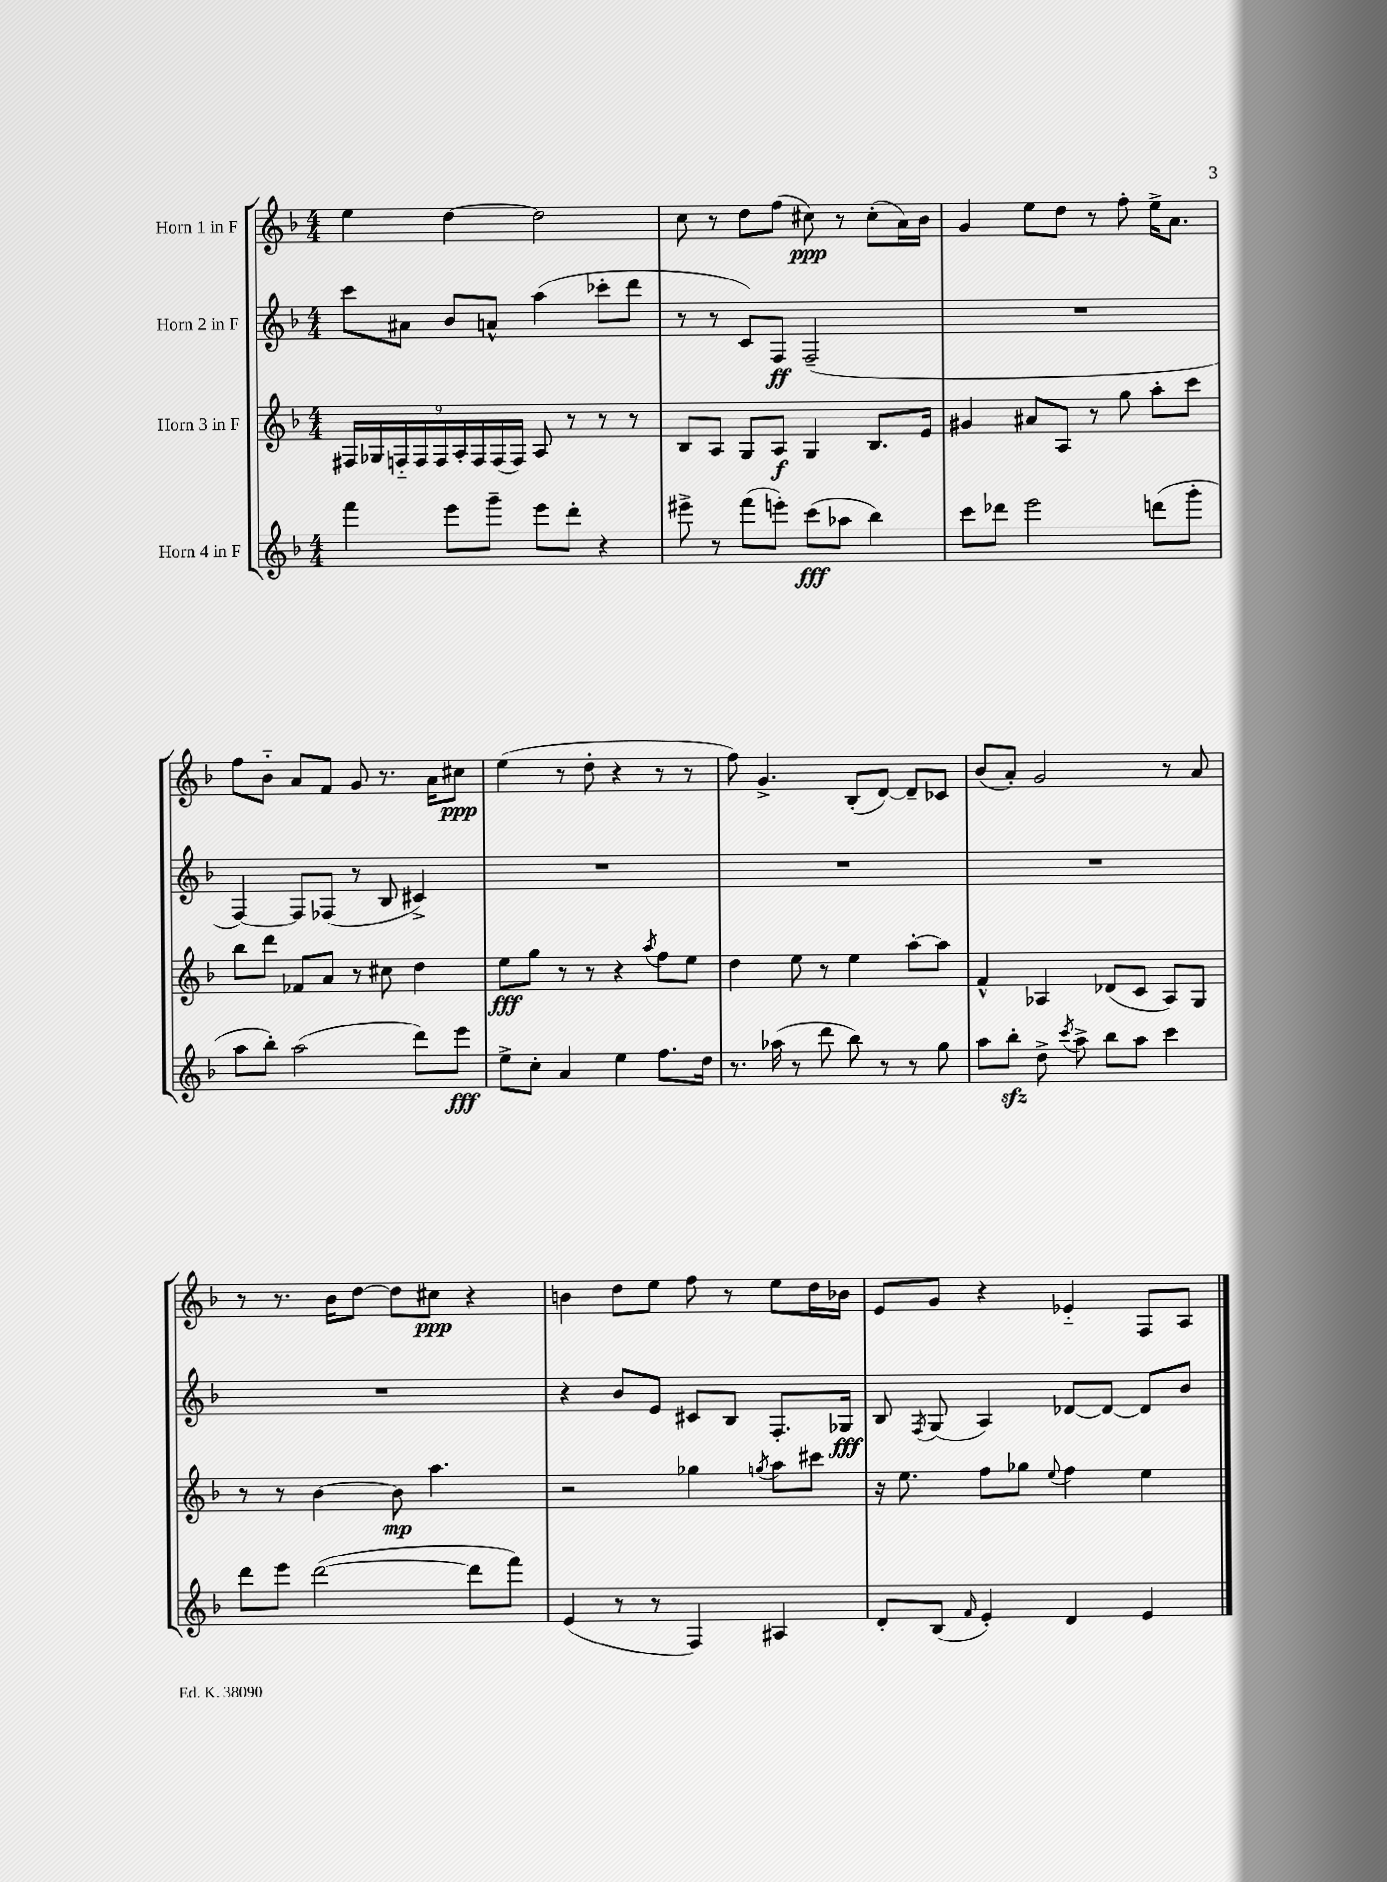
<<
\new StaffGroup <<
\new Staff = "s0" \with { instrumentName = "Horn 1 in F" } {
    \clef treble \key f \major \numericTimeSignature \time 4/4
    \autoBeamOff e''4 d''4~ d''2 |
    c''8 r8 d''8[ f''8]( cis''8\ppp) r8 cis''8[-.( a'16) bes'16] |
    g'4 e''8[ d''8] r8 f''8-. e''16[-> a'8.] |
    f''8[ bes'8]-_ a'8[ f'8] g'8 r8. a'16[ cis''8]\ppp |
    e''4( r8 d''8-. r4 r8 r8 |
    f''8) g'4.-> bes8[-.( d'8]~) d'8[-- ces'8] |
    bes'8[( a'8]-.) g'2 r8 a'8 |
    r8 r8. bes'16[ d''8]~ d''8[ cis''8]\ppp r4 |
    b'4 d''8[ e''8] f''8 r8 e''8[ d''16 bes'16] |
    e'8[ g'8] r4 ees'4-_ f8[ a8] \bar "|." |
}
\new Staff = "s1" \with { instrumentName = "Horn 2 in F" } {
    \clef treble \key f \major \numericTimeSignature \time 4/4
    \autoBeamOff c'''8[ ais'8] bes'8[ a'8]-^ a''4( ces'''8[-. d'''8] |
    r8 r8 c'8[) f8]\ff f2--( |
    R1 |
    f4~) f8[ fes8]( r8 bes8 cis'4->) |
    R1 |
    R1 |
    R1 |
    R1 |
    r4 bes'8[ e'8] cis'8[ bes8] f8.[-. ges16]\fff |
    bes8 \acciaccatura { f8 } g8( a4) des'8[~ des'8]~ des'8[ bes'8] \bar "|." |
}
\new Staff = "s2" \with { instrumentName = "Horn 3 in F" } {
    \clef treble \key f \major \numericTimeSignature \time 4/4
    \autoBeamOff \tuplet 9/8 { fis16[ ges16 f16-_ f16 f16 a16-. f16 f16( f16]) } a8 r8 r8 r8 |
    bes8[ a8] g8[ a8]\f g4 bes8.[ e'16] |
    gis'4 ais'8[ a8] r8 g''8 a''8[-. c'''8] |
    bes''8[ d'''8] fes'8[ a'8] r8 cis''8 d''4 |
    e''8[\fff g''8] r8 r8 r4 \acciaccatura { a''8 } f''8[ e''8] |
    d''4 e''8 r8 e''4 a''8[~-. a''8] |
    f'4-^ aes4 des'8[( c'8] aes8[) g8] |
    r8 r8 bes'4~ bes'8\mp a''4. |
    r2 ges''4 \acciaccatura { g''8 } a''8[ cis'''8] |
    r16 e''8. f''8[ ges''8] \appoggiatura { e''8 } f''4 e''4 \bar "|." |
}
\new Staff = "s3" \with { instrumentName = "Horn 4 in F" } {
    \clef treble \key f \major \numericTimeSignature \time 4/4
    \autoBeamOff f'''4 e'''8[ g'''8]-- e'''8[ d'''8]-. r4 |
    eis'''8-> r8 f'''8[( e'''8]-.) c'''8[\fff( aes''8] bes''4) |
    c'''8[ des'''8] e'''2 d'''8[( g'''8]-. |
    a''8[ bes''8]-.) a''2( d'''8[) e'''8]\fff |
    e''8[-> c''8]-. a'4 e''4 f''8.[ d''16] |
    r8. aes''16( r8 d'''8 bes''8) r8 r8 g''8 |
    a''8[ bes''8]-.\sfz d''8-> \acciaccatura { c'''8 } a''8-> bes''8[ a''8] c'''4 |
    d'''8[ e'''8] d'''2~( d'''8[ f'''8]) |
    e'4( r8 r8 f4) ais4 |
    d'8[-. bes8]( \grace { f'16 } e'4-.) d'4 e'4 \bar "|." |
}
>>
>>
\layout { \context { \Score \remove "Bar_number_engraver" } }
